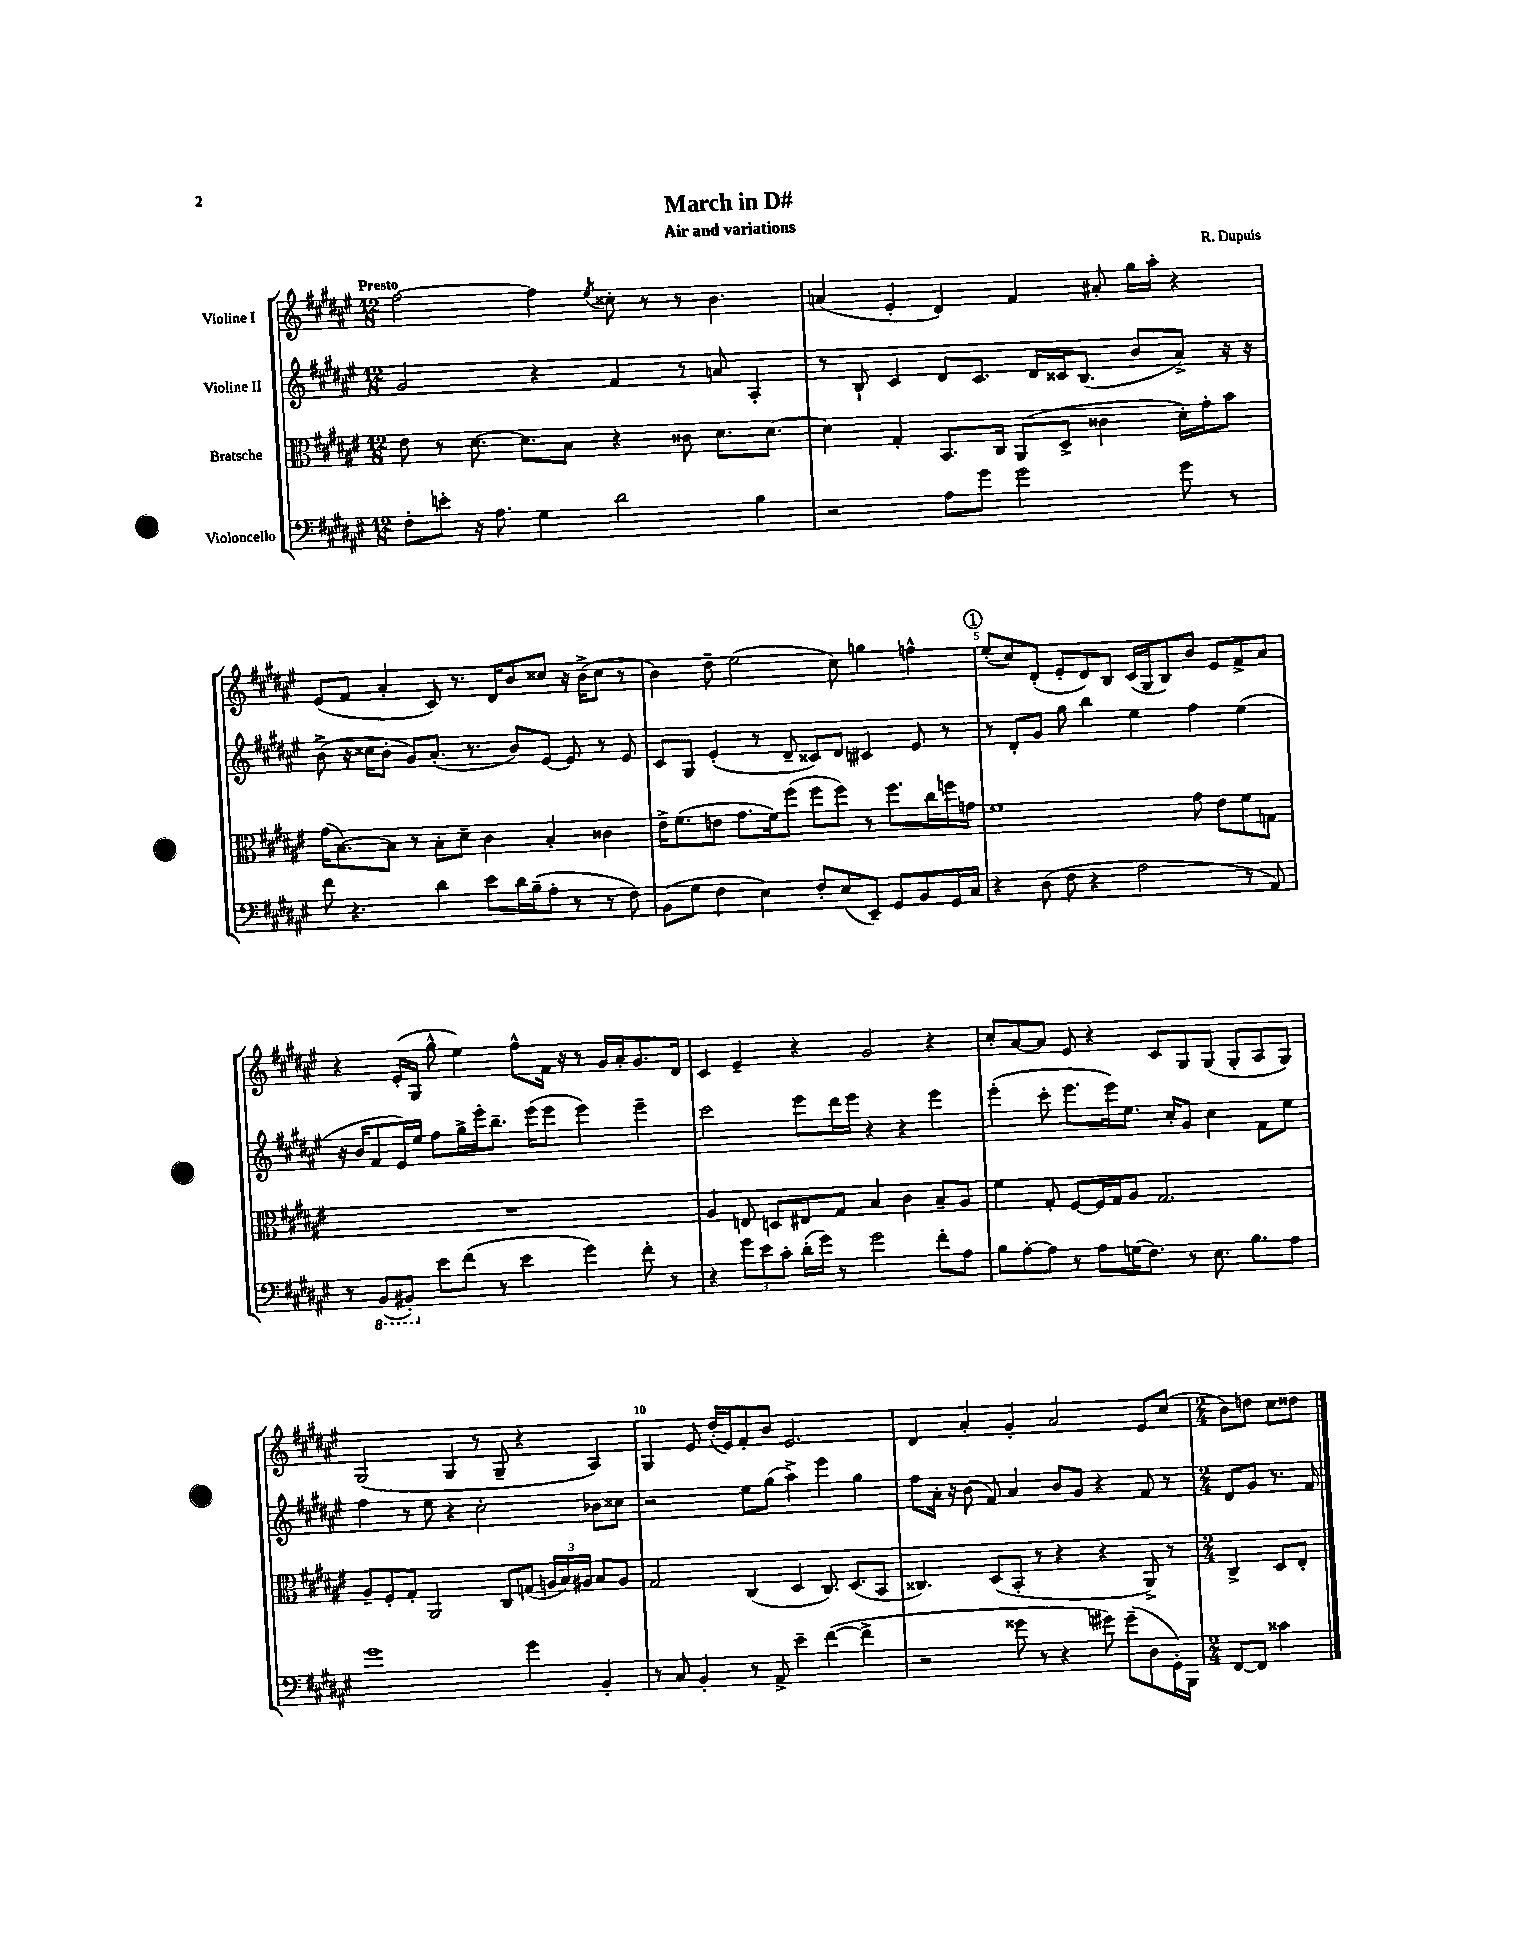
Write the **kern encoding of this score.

**kern	**kern	**kern	**kern
*staff4	*staff3	*staff2	*staff1
*clefF4	*clefC3	*clefG2	*clefG2
*k[f#c#g#d#a#e#]	*k[f#c#g#d#a#e#]	*k[f#c#g#d#a#e#]	*k[f#c#g#d#a#e#]
*M12/8	*M12/8	*M12/8	*M12/8
8F#'	8e#	2g#	[2ff#
8e'	8r	.	.
16r	[8.d#	.	.
8.A#	.	.	.
.	8.d#]	.	.
4G#	.	4r	4ff#]
.	8B	.	.
.	.	.	8qee#
2d#	4r	4f#	8cc##'
.	.	.	8r
.	8c##	8r	8r
.	8.d#	8a	4.b
4B	.	4A#'	.
.	[8.d#	.	.
=	=	=	=
2r	4d#]	8r	(4a
.	.	8B`	.
.	4G#'	4c#	4e#'
8A#	8.BB	8d#	4d#)
8g#	.	8.c#	.
.	16C#	.	.
2g#	(8AA#	.	4f#
.	.	16d#	.
.	8D#^	16c##	.
.	.	(8.B	.
.	4c##	.	8a#'
.	.	8b	16gg#
.	.	.	16aa#'
8g#	16d#')	8a#^)	4r
.	16g#'	.	.
8r	8b	16r	.
.	.	16r	.
=	=	=	=
8f#	(16g#	(8b^	(8e#
.	[8.B)	.	.
4.r	.	16r	8f#
.	.	16cc##	.
.	8B]	8b'	4a#'
.	8r	8g#)	.
4d#	8B'	(8.a#'	8c#)
.	8d#~	.	8.r
.	.	8.r	.
8e#	4c#	.	.
.	.	.	16d#
16d#	.	8b)	8b
(16B~	.	.	.
8A#'	4B'	[8e#	8cc##
8r	.	8e#]	16r
.	.	.	(16b^
8r	4c##	8r	8cc##
8F#)	.	8e#	8r
=	=	=	=
(8BB	16e#^	8c#	4b)
.	(8.f#	.	.
8G#	.	8G#	.
4F#	8e	(4e#'	8dd#~
.	8.g#	.	(2ee#
4E#)	.	8r	.
.	16f#)	.	.
.	(8ff#	8d#~	.
8F#'	8ff#	8c##)	.
(8E#	8ff#)	8d#	8cc#)
8EE#~)	8r	4c#	4gg
8GG#	8.ff#	.	.
8BB	.	8e#	4ff^^
.	16cc#	.	.
16GG#	16ff	8r	.
16C#	16g	.	.
=	=	=	=
4r	1f#	8r	(8ee#'
.	.	8d#'	8cc#)
(8D#	.	8g#	(8d#'
8F#	.	8gg#	8e#'
4r	.	4bb	8d#)
.	.	.	8B
2A#	.	4ee#	(16c#
.	.	.	16G#
.	.	.	8B)
.	8g#	4ff#	8b
.	8e#	.	8e#
8r	8f#	(4ee#	8f#^
8AA#)	8G	.	8a#
=	=	=	=
8r	1.r	16r	4r
.	.	16b	.
(8BBB	.	8f#	.
8BBB#')	.	16e#)	(16e#'
.	.	16ee#	16G#
8e#	.	8ff#	8gg#^^
(8f#	.	16gg#^	4ee#)
.	.	16eee#'	.
8r	.	8.bb~	.
4e#	.	.	8ff#^^
.	.	(16eee#	.
.	.	8eee#	16f#
.	.	.	16r
4g#)	.	4eee#)	8r
.	.	.	16g#
.	.	.	16a#'
8f#'	.	4eee#~	8.g#
8r	.	.	.
.	.	.	16d#
=	=	=	=
4r	4A#	2ccc#	4c#
12g#	8E	.	4e#~
12e#	.	.	.
.	8D	.	.
12c#'	.	.	.
(16d#'	8E#	8eee#	4r
16g#)	.	.	.
8r	8G#	16ddd#	.
.	.	16eee#	.
2g#	4B	4r	2g#
.	4c#	4r	.
8f#'	8B~	4eee#	4r
8A#	8A#	.	.
=	=	=	=
8B	4f#	(4eee#'	8cc#'
[8A#'	.	.	[8a#
8A#]	8G#'	8ccc#'	8a#]
8r	[8F#	8.eee#	8e#
8A#	16F#]	.	4r
.	16G#	16eee#)	.
(16G	8A#	8.ee#	.
8.F#)	.	.	.
.	2.G#	.	8c#
.	.	16cc#'	.
8r	.	8g#	8G#
8.E#	.	4cc#	(8G#
.	.	.	8G#'
8.B	.	.	.
.	.	8f#	8A#
8A#	.	8ee#	8G#)
=	=	=	=
1g#	8A#~	4ff#	(2G#
.	8F#'	.	.
.	8G#'	8r	.
.	2AA#	8ee#	.
.	.	4r	4G#
.	.	2cc#'	8r
.	8C#	.	8G#~
4g#	(8G	.	4r
.	24A	.	.
.	24B)	.	.
.	24A#	.	.
4BB'	8B	8b-	4A#)
.	8A#	8cc##	.
=	=	=	=
8r	2G#	2r	4G#
8C#	.	.	.
4BB'	.	.	8e#
.	.	.	(16dd#'
.	.	.	16e#)
8r	(4C#	8ee#	8f#'
8AA#^	.	(8gg#	8b
4e#~	4D#	4aa#^)	2.e#
([4f#	8.C#)	4eee#	.
.	(8.D#	.	.
4f#^]	.	4gg#	.
.	8BB	.	.
=	=	=	=
2r	4.C##)	8ff#	4d#
.	.	16a#'	.
.	.	16r	.
.	.	(8b	4a#'
.	(8D#	8f#)	.
8g##	8BB'	4a#	4g#'
8r	8r	.	.
4r	4r	8b	2a#
.	.	8g#	.
8g#)	4r	4r	.
(8g#~	.	.	.
8D#	8AA#^)	8f#	8e#
16GG#')	8r	8r	(8cc#
16BBB	.	.	.
=	=	=	=
*M2/4	*M2/4	*M2/4	*M2/4
[8FF#	4C#^	8d#	8b)
8FF#]	.	8g#	8dd
4c##	8D#	8.r	8cc#
.	8E#'	.	8dd##
.	.	16f#	.
==	==	==	==
*-	*-	*-	*-
